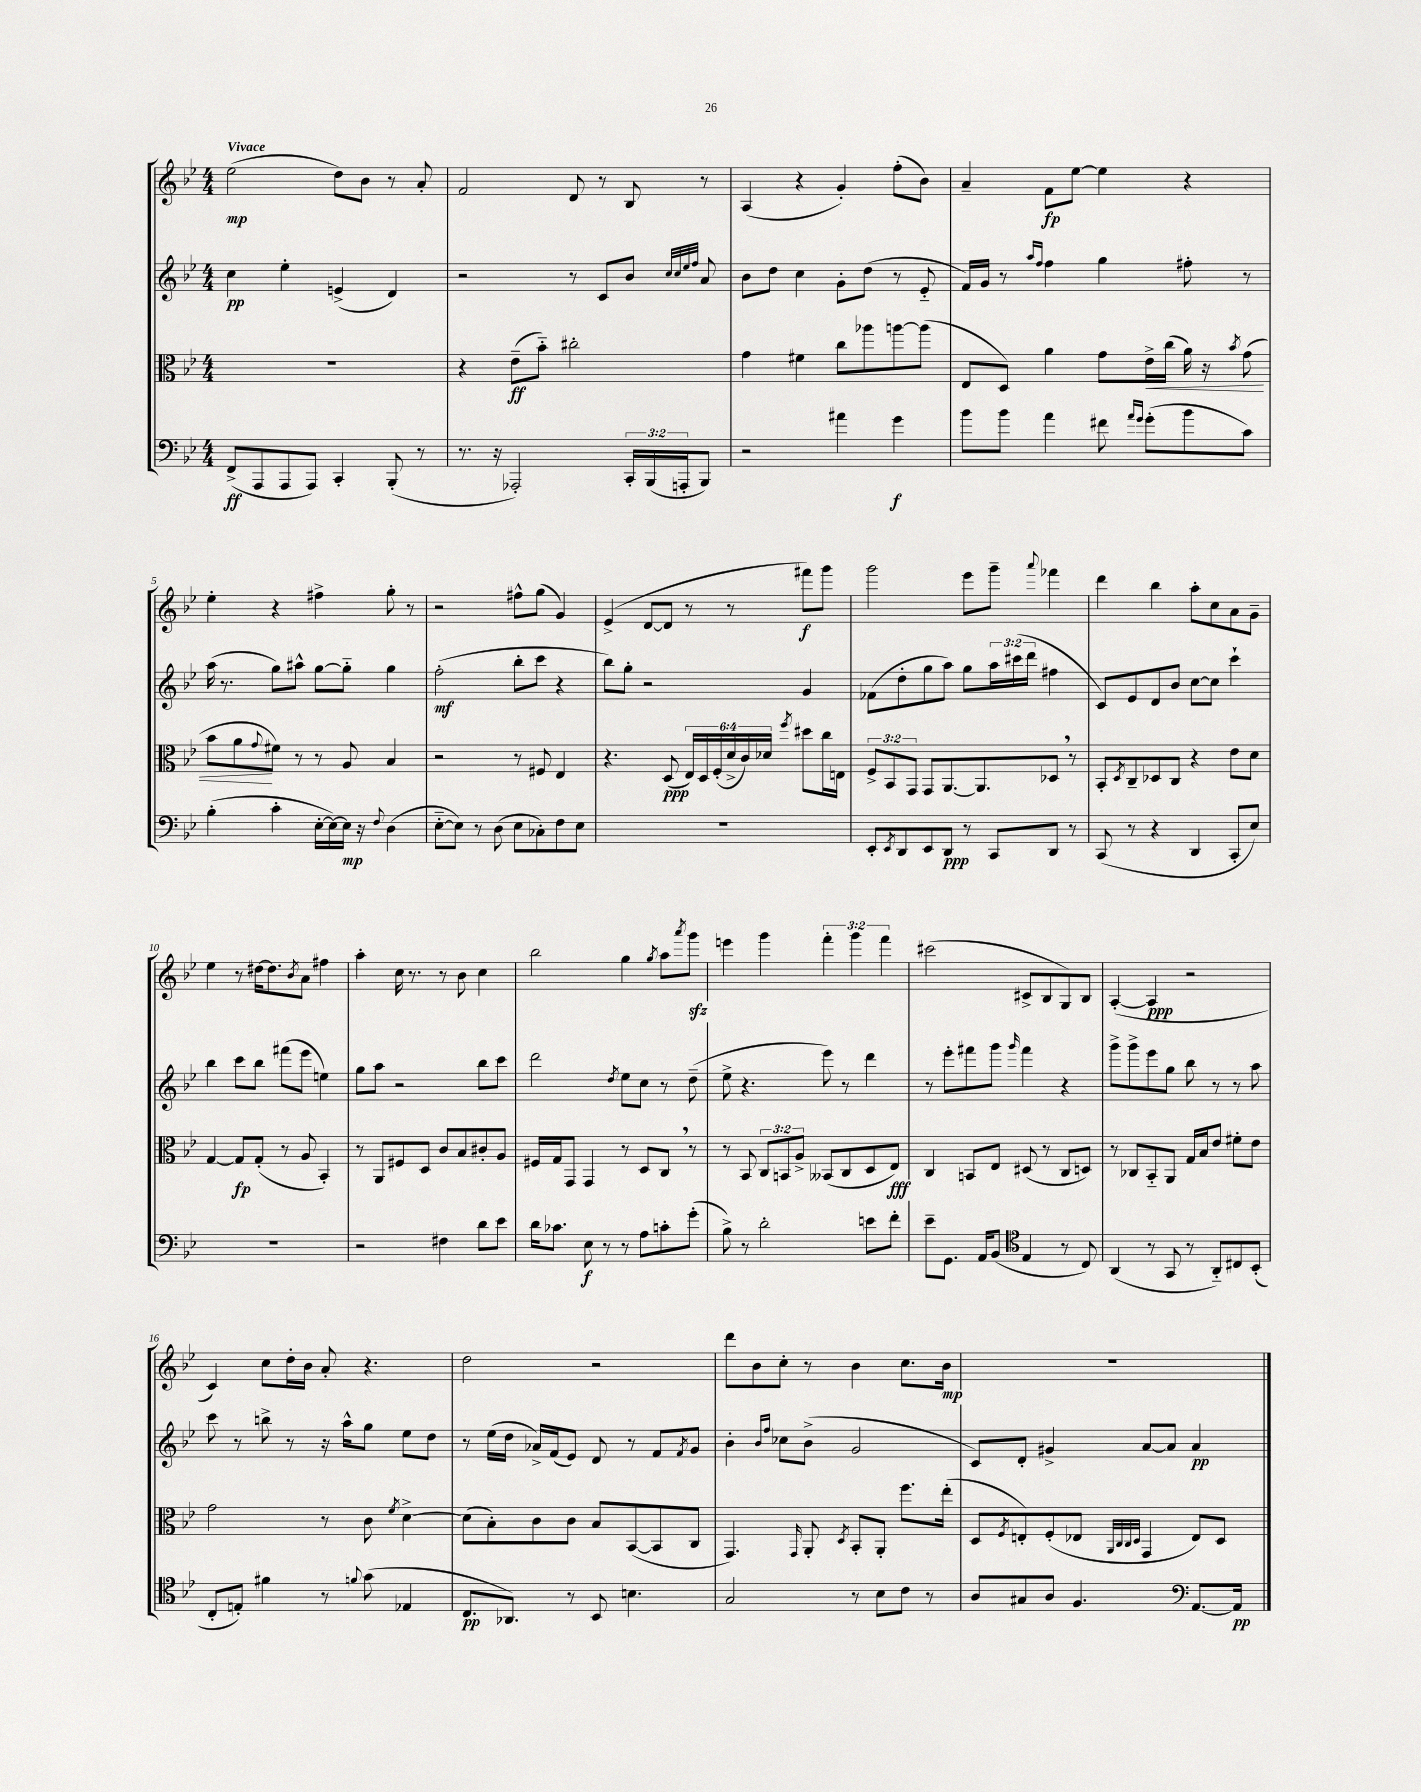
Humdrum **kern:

**kern	**dynam	**kern	**dynam	**kern	**dynam	**kern	**dynam
*part4	*part4	*part3	*part3	*part2	*part2	*part1	*part1
*staff4	*staff4	*staff3	*staff3	*staff2	*staff2	*staff1	*staff1
*clefF4	*	*clefC3	*	*clefG2	*	*clefG2	*
*k[b-e-]	*	*k[b-e-]	*	*k[b-e-]	*	*k[b-e-]	*
*M4/4	*	*M4/4	*	*M4/4	*	*M4/4	*
=1	=1	=1	=1	=1	=1	=1	=1
!	!	!	!	!	!	!LO:TX:a:B:t=Vivace	!
(8FF^/L	ff	1r	.	4cc\	pp	(2ee-\	mp
8AAA/	.	.	.	.	.	.	.
8AAA/	.	.	.	4ee-'\	.	.	.
8AAA/J)	.	.	.	.	.	.	.
4CC'/	.	.	.	(4en^/	.	8dd\L)	.
.	.	.	.	.	.	8b-\J	.
(8BBB-'/	.	.	.	4d/)	.	8r	.
8r	.	.	.	.	.	8a'/	.
=2	=2	=2	=2	=2	=2	=2	=2
8.r	.	4r	.	2r	.	2f/	.
16r	.	.	.	.	.	.	.
2AAA-X'/)	.	(8e-~\L	ff	.	.	.	.
.	.	8b-\J)	.	.	.	.	.
.	.	2cc#X'\	.	8r	.	8d/	.
.	.	.	.	8c/L	.	8r	.
24CC'/LL	.	.	.	8b-/J	.	8B-/	.
(24BBB-/	.	.	.	.	.	.	.
24AAAn'/J	.	.	.	.	.	.	.
.	.	.	.	32qqcc/LLL	.	.	.
.	.	.	.	32qqcc/	.	.	.
.	.	.	.	32qqee-/	.	.	.
.	.	.	.	32qqff/JJJ	.	.	.
8BBB-/J)	.	.	.	8a/	.	8r	.
=3	=3	=3	=3	=3	=3	=3	=3
2r	.	4g\	.	8b-\L	.	(4A/	.
.	.	.	.	8dd\J	.	.	.
.	.	4f#X\	.	4cc\	.	4r	.
4a#X\	.	8cc\L	.	8g'\L	.	4g'/)	.
.	.	8aa-X\	.	(8dd\J	.	.	.
4g\	f	[8aan\	.	8r	.	(8ff'\L	.
.	.	(8aa\J]	.	8e-/	.	8b-\J)	.
=4	=4	=4	=4	=4	=4	=4	=4
8b-\L	.	8E-/L	.	16f/LL)	.	4a~/	.
.	.	.	.	16g/JJ	.	.	.
8b-\J	.	8D/J)	.	8r	.	.	.
.	.	.	.	16qqaa/LL	.	.	.
.	.	.	.	16qqff/JJ	.	.	.
4a\	.	4a\	.	4ff\	.	8f\L	fp
.	.	.	.	.	.	[8ee-\J	.
8f#X\	.	8g\L	.	4gg\	.	4ee-\]	.
16qqa/LL	.	.	.	.	.	.	.
16qqg/JJ	.	.	.	.	.	.	.
!	!	!	!LO:HP:b	!	!	!	!
(8g'\L	.	16e-^\L	<	.	.	.	.
.	.	(16cc\JJ	.	.	.	.	.
8b-\	.	16a\)	.	8ff#X'\	.	4r	.
.	.	16r	.	.	.	.	.
.	.	8qb-/	.	.	.	.	.
8c\J)	.	(8g\	.	8r	.	.	.
!!LO:LB:g=z
=5	=5	=5	=5	=5	=5	=5	=5
(4B-'\	.	8b-\L	.	(16aa\	.	4ee-'\	.
.	.	.	.	8.r	.	.	.
.	.	8a\	.	.	.	.	.
.	.	8qqg/	.	.	.	.	.
4c'\	.	8f#X\J)	[	8gg\L)	.	4r	.
.	.	8r	.	8aa#X^^\J	.	.	.
[16E-'\LL	.	8r	.	[8gg\L	.	4ff#X^\	.
16E-\_)	.	.	.	.	.	.	.
16E-\JJ]	mp	8A/	.	8gg\J]	.	.	.
16r	.	.	.	.	.	.	.
8qqF/	.	.	.	.	.	.	.
(4D\	.	4B-/	.	4gg\	.	8gg'\	.
.	.	.	.	.	.	8r	.
=6	=6	=6	=6	=6	=6	=6	=6
[8E-\L	.	2r	.	(2ff'\	mf	2r	.
8E-\J])	.	.	.	.	.	.	.
8r	.	.	.	.	.	.	.
(8D\	.	.	.	.	.	.	.
8E-\L	.	8r	.	8bb-'\L	.	8ff#X^^\L	.
8C-X'\)	.	8F#X/	.	8ccc\J	.	(8gg\J	.
8F\	.	4E-/	.	4r	.	4g/)	.
8E-\J	.	.	.	.	.	.	.
=7	=7	=7	=7	=7	=7	=7	=7
1r	.	4.r	.	8bb-\L)	.	(4e-^/	.
.	.	.	.	8gg'\J	.	.	.
.	.	.	.	2r	.	[8d/L	.
.	.	(8D/	ppp	.	.	8d/J]	.
.	.	24E-/LL)	.	.	.	8r	.
.	.	24D/	.	.	.	.	.
.	.	(24F'/	.	.	.	.	.
.	.	24d^/	.	.	.	8r	.
.	.	24c/)	.	.	.	.	.
.	.	24d-X/JJ	.	.	.	.	.
.	.	8qff/	.	.	.	.	.
.	.	8dd#X\L	.	4g/	.	8fff#X\L)	f
.	.	16cc\L	.	.	.	8ggg\J	.
.	.	16En\JJ	.	.	.	.	.
=8	=8	=8	=8	=8	=8	=8	=8
8EE-'/L	.	12F^/L	.	(8f-X\L	.	2ggg\	.
.	.	12BB-/	.	.	.	.	.
8qEE-/	.	.	.	.	.	.	.
8DD/	.	.	.	8dd'\	.	.	.
.	.	12GG/J	.	.	.	.	.
8EE-/	.	8GG/L	.	8gg\	.	.	.
8DD/J	ppp	[8.AA/	.	8aa\J)	.	.	.
8r	.	.	.	8gg\L	.	8eee-\L	.
.	.	8.AA/]	.	.	.	.	.
8CC/L	.	.	.	24aa\L	.	8ggg~\J	.
.	.	.	.	(24ccc#X\	.	.	.
.	.	.	.	24ddd\JJ	.	.	.
.	.	.	.	.	.	8qqaaa/	.
8DD/J	.	8D-X,/J	.	4ff#X\	.	4fff-X\	.
8r	.	8r	.	.	.	.	.
=9	=9	=9	=9	=9	=9	=9	=9
(8CC/	.	8BB-'/L	.	8c/L)	.	4ddd\	.
.	.	8qD/	.	.	.	.	.
8r	.	8C~/	.	8e-/	.	.	.
4r	.	8D-X/	.	8d/	.	4bb-\	.
.	.	8C/J	.	8b-/J	.	.	.
4DD/	.	4r	.	[8cc\L	.	8aa'\L	.
.	.	.	.	8cc\J]	.	8cc\	.
8CC'/L	.	8e-\L	.	4ccc`\	.	8a\	.
8E-/J)	.	8d\J	.	.	.	8g~\J	.
!!LO:LB:g=z
=10	=10	=10	=10	=10	=10	=10	=10
1r	.	[4G/	.	4bb-\	.	4ee-\	.
.	.	8G/L]	fp	8ccc\L	.	8r	.
.	.	(8G'/J	.	8bb-\J	.	[16dd#X\KL	.
.	.	.	.	.	.	8.dd#\]	.
.	.	8r	.	(8fff#X\L	.	.	.
.	.	.	.	.	.	8qb-/	.
.	.	8A/	.	8eee-\J	.	8a\J	.
.	.	4BB-'/)	.	4een\)	.	4ff#X\	.
=11	=11	=11	=11	=11	=11	=11	=11
2r	.	8r	.	8gg\L	.	4aa'\	.
.	.	8AA/L	.	8aa\J	.	.	.
.	.	8F#X/	.	2r	.	16cc\	.
.	.	.	.	.	.	8.r	.
.	.	8D/J	.	.	.	.	.
4F#X\	.	8c/L	.	.	.	8r	.
.	.	8B-/	.	.	.	8b-\	.
8d\L	.	8c#X'/	.	8bb-\L	.	4cc\	.
8e-\J	.	8A/J	.	8ccc\J	.	.	.
=12	=12	=12	=12	=12	=12	=12	=12
16d\KL	.	16F#X/LL	.	2ddd\	.	2bb-\	.
8.c-X\J	.	16G/J	.	.	.	.	.
.	.	8GG/J	.	.	.	.	.
8E-\	f	4GG/	.	.	.	.	.
8r	.	.	.	.	.	.	.
.	.	.	.	8qdd/	.	.	.
8r	.	8r	.	8ee-\L	.	4gg\	.
8A\L	.	8D/L	.	8cc\J	.	.	.
.	.	.	.	.	.	8qgg/	.
8cn'\	.	8C,/J	.	8r	.	8aa\L	.
.	.	.	.	.	.	8qaaa/	.
(8g'\J	.	8r	.	(8dd~\	.	8gggzz\J	.
=13	=13	=13	=13	=13	=13	=13	=13
8B-^\)	.	8r	.	8ee-^\	.	4eeen\	.
8r	.	8BB-/	.	4.r	.	.	.
2d'\	.	12C/L	.	.	.	4ggg\	.
.	.	12BBn/	.	.	.	.	.
.	.	12A^/J	.	.	.	.	.
.	.	(8BB--X/L	.	8eee-\)	.	6fff'\	.
.	.	8C/	.	8r	.	.	.
.	.	.	.	.	.	6ggg\	.
8en\L	.	8D/	.	4ddd\	.	.	.
.	.	.	.	.	.	6fff\	.
8f'\J	.	8E-/J)	fff	.	.	.	.
=14	=14	=14	=14	=14	=14	=14	=14
8e-~\L	.	4C/	.	8r	.	(2ccc#X\	.
8.GG\J	.	.	.	8eee-'\L	.	.	.
.	.	8BBn/L	.	8fff#X\	.	.	.
16AA/KL	.	.	.	.	.	.	.
(8BB-/J	.	8E-/J	.	8ggg\J	.	.	.
*clefC4	*	*	*	*	*	*	*
.	.	.	.	16qqggg/	.	.	.
4E-/	.	(8D#X/	.	4fff#\	.	8c#X^/L	.
.	.	8r	.	.	.	8B-/	.
8r	.	8C/L	.	4r	.	8G/)	.
8C/)	.	8Dn/J)	.	.	.	8B-/J	.
=15	=15	=15	=15	=15	=15	=15	=15
(4AA/	.	8r	.	8ggg^\L	.	([4A'/	.
.	.	8C-X/L	.	8ggg^\	.	.	.
8r	.	8BB-/	.	8eee-\	.	4A/]	ppp
8GG/	.	8AA/J	.	8gg\J	.	.	.
8r	.	16G/LL	.	8bb-\	.	2r	.
.	.	16B-/J	.	.	.	.	.
8AA/L)	.	8e-/J	.	8r	.	.	.
8C#X/	.	8f#X'\L	.	8r	.	.	.
(8BB-'/J	.	8e-\J	.	8aa\	.	.	.
!!LO:LB:g=z
=16	=16	=16	=16	=16	=16	=16	=16
8C'/L	.	2g\	.	8ccc\	.	4c/)	.
8En'/J)	.	.	.	8r	.	.	.
4f#X\	.	.	.	8bbn^\	.	8cc\L	.
.	.	.	.	8r	.	16dd'\L	.
.	.	.	.	.	.	16b-\JJ	.
8r	.	8r	.	16r	.	8a'/	.
.	.	.	.	16aa^^\KL	.	.	.
8qqfn/	.	.	.	.	.	.	.
(8g\	.	8c\	.	8gg\J	.	4.r	.
.	.	8qf/	.	.	.	.	.
4E-X/	.	[4d^\	.	8ee-\L	.	.	.
.	.	.	.	8dd\J	.	.	.
=17	=17	=17	=17	=17	=17	=17	=17
8.C/L	pp	(8d\L]	.	8r	.	2dd\	.
.	.	8B-'\)	.	(16ee-\LL	.	.	.
8.AA-X/J)	.	.	.	16dd\JJ	.	.	.
.	.	8c\	.	16a-X^/LL)	.	.	.
.	.	.	.	(16f/J	.	.	.
8r	.	8c\J	.	8e-/J)	.	.	.
8BB-/	.	8B-/L	.	8d/	.	2r	.
4.Bn\	.	([8BB-/	.	8r	.	.	.
.	.	8BB-/]	.	8f/L	.	.	.
.	.	.	.	8qf/	.	.	.
.	.	8C/J	.	8g/J	.	.	.
=18	=18	=18	=18	=18	=18	=18	=18
2G/	.	4.GG/)	.	4b-'\	.	8ddd\L	.
.	.	.	.	.	.	8b-\	.
.	.	.	.	16qqb-/LL	.	.	.
.	.	.	.	16qqff/JJ	.	.	.
.	.	.	.	8cc-X\L	.	8cc'\J	.
.	.	16qqGG/	.	.	.	.	.
.	.	8AA'/	.	(8b-^\J	.	8r	.
.	.	8qD/	.	.	.	.	.
8r	.	8BB-'/L	.	2g/	.	4b-\	.
8B-\L	.	8AA'/J	.	.	.	.	.
8c\J	.	8.ff\L	.	.	.	8.cc\L	.
8r	.	.	.	.	.	.	.
.	.	(16ee-'\Jk	.	.	.	16b-\Jk	mp
=19	=19	=19	=19	=19	=19	=19	=19
8A/L	.	8D/L	.	8c/L)	.	1r	.
.	.	8qF/	.	.	.	.	.
8G#X/	.	8En'/)	.	8d'/J	.	.	.
8A/J	.	(8F'/	.	4g#X^/	.	.	.
4.F/	.	8E-X/J	.	.	.	.	.
.	.	32qqAA/LLL	.	.	.	.	.
.	.	32qqC/	.	.	.	.	.
.	.	32qqC/	.	.	.	.	.
.	.	32qqD/JJJ	.	.	.	.	.
.	.	4GG/	.	[8a/L	.	.	.
.	.	.	.	8a/J]	.	.	.
*clefF4	*	*	*	*	*	*	*
[8.AA/L	.	8E-/L)	.	4a/	pp	.	.
.	.	8D/J	.	.	.	.	.
16AA/Jk]	pp	.	.	.	.	.	.
==	==	==	==	==	==	==	==
*-	*-	*-	*-	*-	*-	*-	*-
